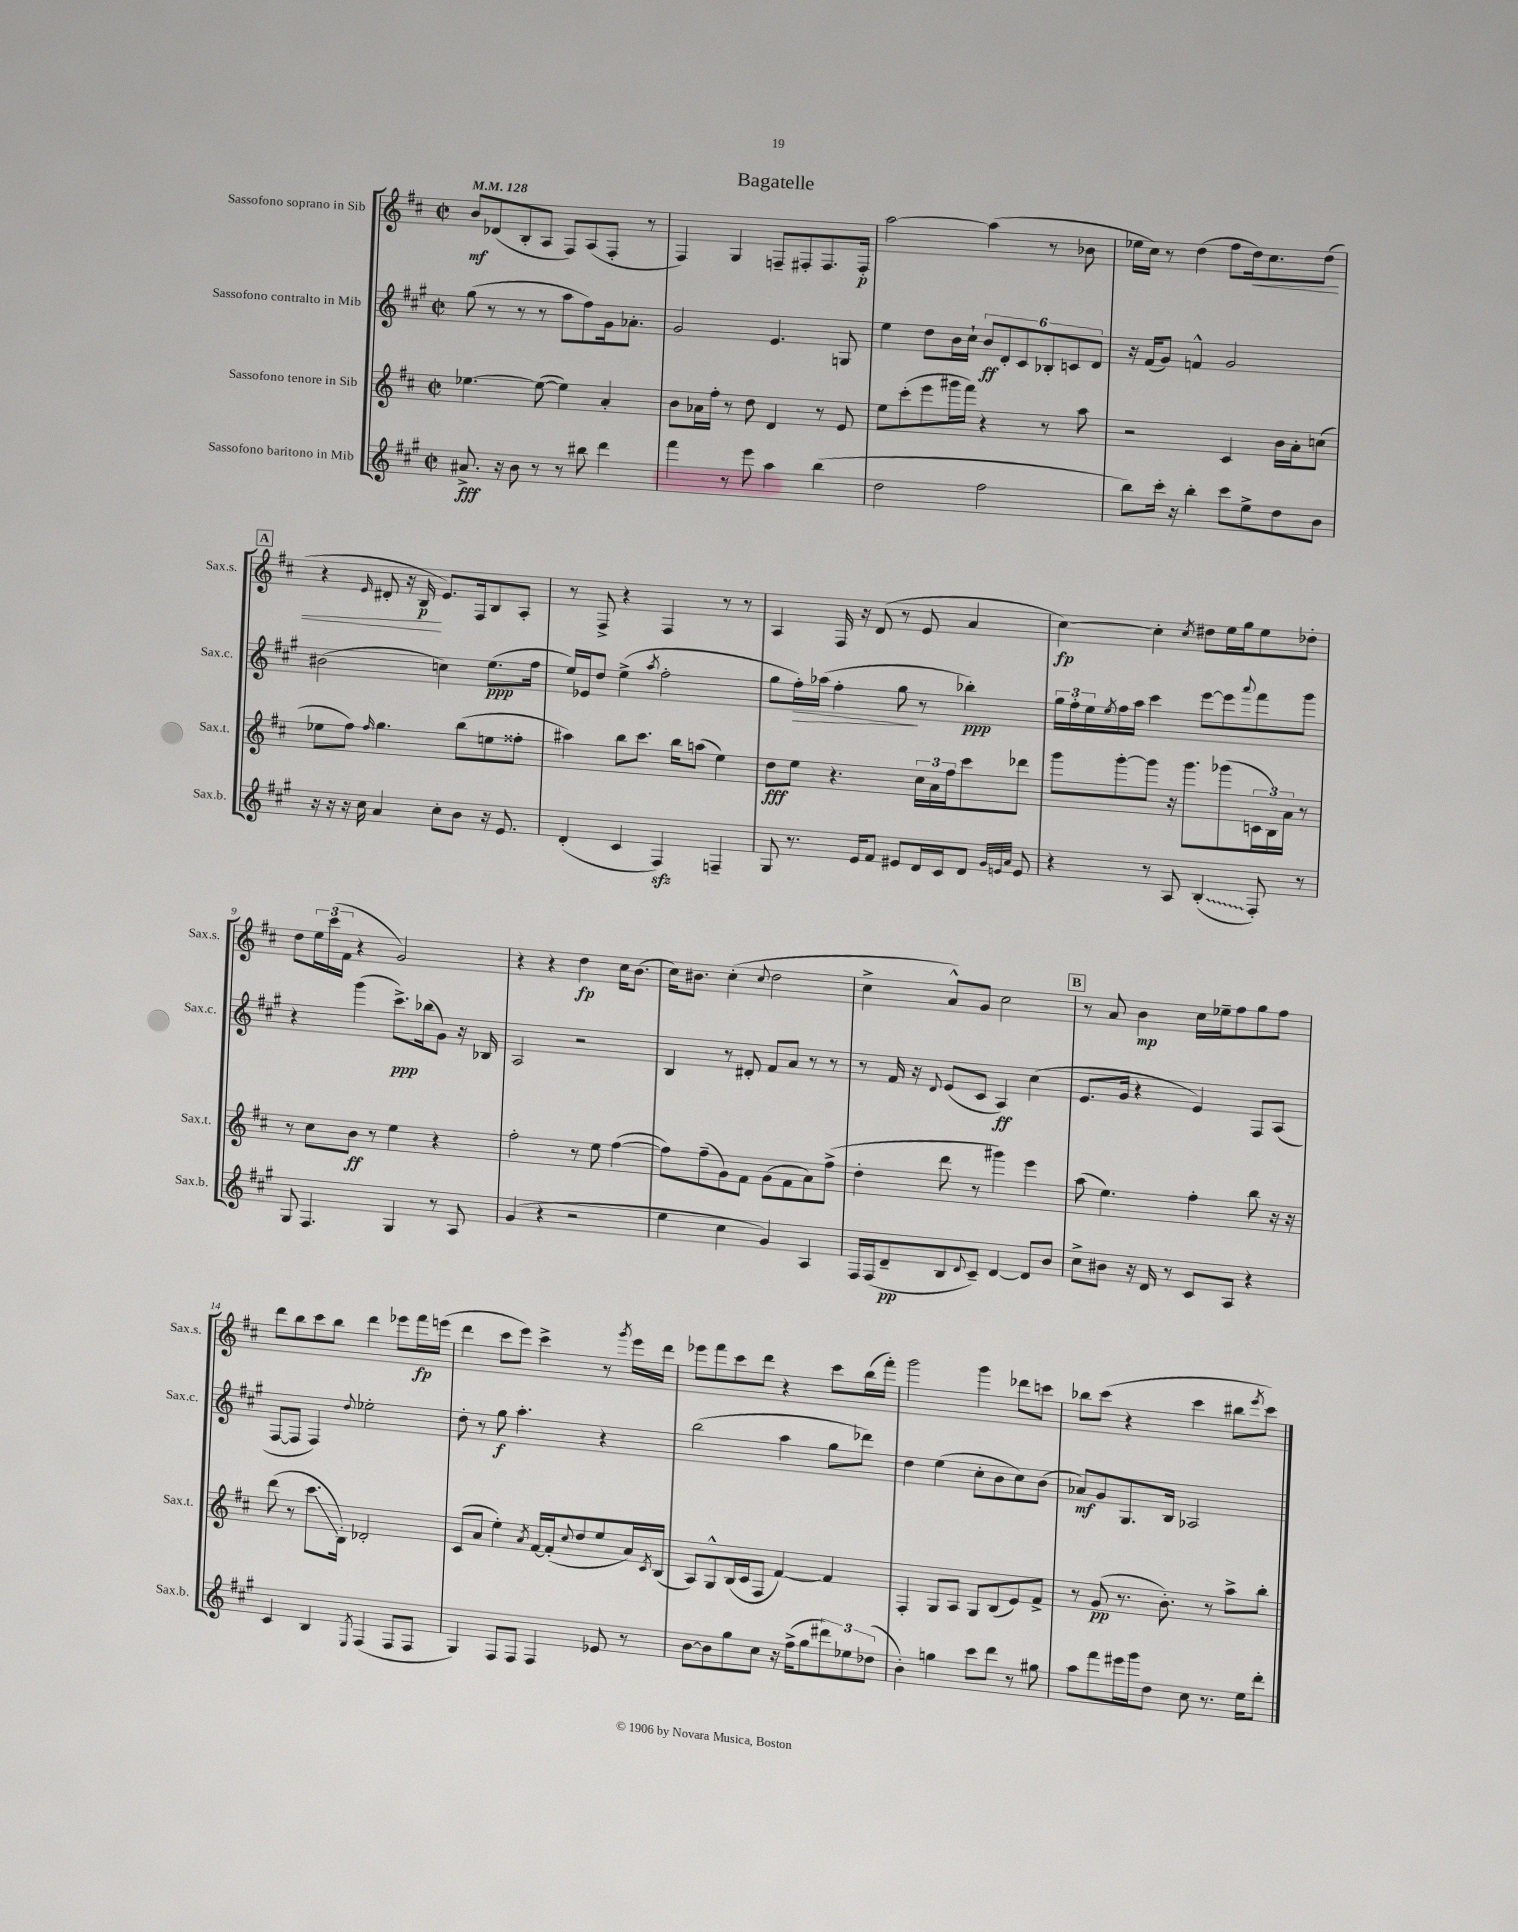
\header { title = "Bagatelle" }
<<
\new StaffGroup <<
\new Staff = "s0" \with { instrumentName = "Sassofono soprano in Sib" shortInstrumentName = "Sax.s." } {
    \clef treble \key d \major \defaultTimeSignature \time 2/2 \tempo 4 = 128
    b'8\mf des'8( b8-. a8 fis8) a8( fis8-. r8 |
    fis4) g4 f8-- fis8-. fis8. fis16-.\p |
    a''2~ a''4( r8 bes'8 |
    ees''16 cis''16) r8 d''4( fis''8 d''16\<) cis''8. d''8( |
    \mark \markup { \box "A" } r4 \grace { e'16 } dis'8-. r16 b16\p\! e'8.) fis16 b8 a8-. |
    r8 fis8-> r4 fis4 r8 r8 |
    a4 fis16 r16 d'8( r8 e'8 a'4 |
    cis''4~\fp) cis''4-. \acciaccatura { cis''8 } dis''8 e''16 g''16 e''8 des''8-. |
    d''8 \tuplet 3/2 { e''16 cis'''16( fis'16 } r4 g'2) |
    r4 r4 d''4\fp cis''16 b'8.( |
    cis''16) bis'8. cis''4-.( \appoggiatura { cis''8 } d''2 |
    cis''4-> a'8-^) g'8 cis''2 |
    \mark \markup { \box "B" } r8 a'8 b'4\mp cis''16 ees''16-- fis''8 g''8 fis''8 |
    d'''8 b''8 cis'''8 b''8 d'''4 ees'''8 fis'''16\fp e'''16( |
    d'''4 cis'''8 e'''8) cis'''4-> r8 \acciaccatura { g'''8 } e'''16 d'''16 |
    ees'''8 fis'''8 cis'''8 d'''8 r4 cis'''8 b''16( fis'''16-.) |
    g'''2 g'''4 des'''8 c'''8 |
    bes''8 cis'''8( r4 cis'''4 bis''8 \acciaccatura { e'''8 } cis'''8) \bar "|." |
}
\new Staff = "s1" \with { instrumentName = "Sassofono contralto in Mib" shortInstrumentName = "Sax.c." } {
    \clef treble \key a \major \defaultTimeSignature \time 2/2
    gis''8( r8 r8 r8 a''8 fis''8) gis'16 aes'8.-. |
    gis'2 e'4. g8 |
    e''4 d''8 b'16 cis''16-! \tuplet 6/4 { b'8\ff d'8-. cis'8 bes8-. c'8 d'8 } |
    r16 fis'16( gis'8) f'4-^ gis'2 |
    \mark \markup { \box "A" } bis'2( c''4) e''8.\ppp( fis''16 |
    e''16) ees'16 d''8 e''4->( \acciaccatura { a''8 } fis''2-. |
    gis''8 fis''16-.\>) aes''16( fis''4-. gis''8\! r8 bes''4-.\ppp) |
    \tuplet 3/2 { gis''16 fis''16-. e''16 } \acciaccatura { e''8 } fis''16 a''16 cis'''4 e'''8~ e'''8 \appoggiatura { a'''8 } fis'''8 gis'''8 |
    r4 gis'''4( cis'''8.->\ppp) bes''16( gis'8) r16 bes16 |
    a2 r2 |
    b4 r8 dis'8-. fis'8 a'8 r8 r8 |
    r8 fis'16 r16 \appoggiatura { d'8 } e'8( cis'8 a4\ff) cis''4( |
    \mark \markup { \box "B" } e'8. gis'16 r4 e'4) fis8 a8( |
    fis8~ fis8 fis4) \appoggiatura { d''8 } ees''2-. |
    d''8-. r8 gis''8\f a''4.-. r4 |
    b''2( a''4 gis''8 des'''8) |
    d''4 e''4( cis''8-. b'8 cis''8) b'8( |
    aes'8\mf) gis'8 gis8. b16 aes2 \bar "|." |
}
\new Staff = "s2" \with { instrumentName = "Sassofono tenore in Sib" shortInstrumentName = "Sax.t." } {
    \clef treble \key d \major \defaultTimeSignature \time 2/2
    ees''4.~ ees''8~( ees''4) a'4-. |
    b'8 aes'16 fis''16-. r8 d''8 d'4 r8 e'8 |
    e''8 cis'''8-.( e'''8 gis'''16 fis'''16) r4 r8 a''8 |
    r2 cis'4 b'16 a'16-. c''8( |
    \mark \markup { \box "A" } ees''8 fis''8) \grace { fis''16 } g''4. b''8( e''8 fisis''8-. |
    ais''4) b''8 cis'''8. b''16 a''8( e''4) |
    d''8\fff e''8 r4. \tuplet 3/2 { cis''16 a'16 fis''16 } cis'''8 des'''8 |
    g'''8 g'''8~-. g'''8 r16 g'''8. ges'''8( \tuplet 3/2 { c'16 b16) a'16 } r8 |
    r8 cis''8 b'8\ff r8 e''4 r4 |
    fis''2-. r8 e''8 fis''4~( |
    fis''8) fis''8--( g'8) fis'8 g'8( fis'8 a'8) fis''8->( |
    d''4-. d'''8 r8 gis'''4) e'''4 |
    \mark \markup { \box "B" } a''8( e''4.) fis''4-. b''8 r16 r16 |
    d'''8( r8 cis'''8.\glissando b16-.) des'2-. |
    cis'8( a'8 e''4-.) \acciaccatura { a'8 } fis'16~ fis'16-.( \appoggiatura { cis''8 } d''8 e''8 a'16) \acciaccatura { cis'8 } b16( |
    a8) g8-^ b16( cis'16 fis8 fis'4~) fis'4 |
    fis4-. g8 a8 g8 b8( e'8) fis'8-> |
    r8 g'8\pp( r8. b'8.-.) r8 a''8-> b''8-. \bar "|." |
}
\new Staff = "s3" \with { instrumentName = "Sassofono baritono in Mib" shortInstrumentName = "Sax.b." } {
    \clef treble \key a \major \defaultTimeSignature \time 2/2
    ais'8.->\fff r16 b'8 r8 r8 bis''8 d'''4 |
    fis'''4 r8 e'''8 a''4 b''4( |
    d''2 fis''2 |
    b''8) cis'''16-. r16 b''4-. cis'''8 e''8-> d''8 b'8 |
    \mark \markup { \box "A" } r16 r16 r16 cis''16 a'4 cis''8-. b'8 r16 e'8. |
    d'4-.( cis'4 fis4\sfz) f4-- |
    gis8 r8. e'16 fis'8 eis'8 d'16 cis'16 d'8 \grace { gis'32 e'32 a'32 } e'8 |
    r4 r8 a8 \once \override Glissando.style = #'zigzag b4-.\glissando( fis8-.) r8 |
    gis8 fis4. gis4 r8 a8 |
    gis'4( r4 r2 |
    e''4 cis''4 gis'4) a4 |
    fis16 fis16( d'8--\pp b8 \appoggiatura { d'8 } cis'8--) d'4~ d'8 b'8 |
    \mark \markup { \box "B" } cis''8-> bis'8 r16 d'16 r8 cis'8 a8 r4 |
    cis'4 b4 \acciaccatura { e8 } fis4( fis8 fis8 |
    gis4) fis8 fis8 fis4 ees'8 r8 |
    b'8~ b'8 gis''8 cis''8 r16 fis''16->( gis''8 \tuplet 3/2 { dis'''8) ees''8 des''8( } |
    b'4-.) g''4 cis'''8 d'''8 r8 gis''8 |
    a''8 fis'''8 eis'''16 gis'''16 d''8 cis''8 r8. e''16 d'''8-. \bar "|." |
}
>>
>>
